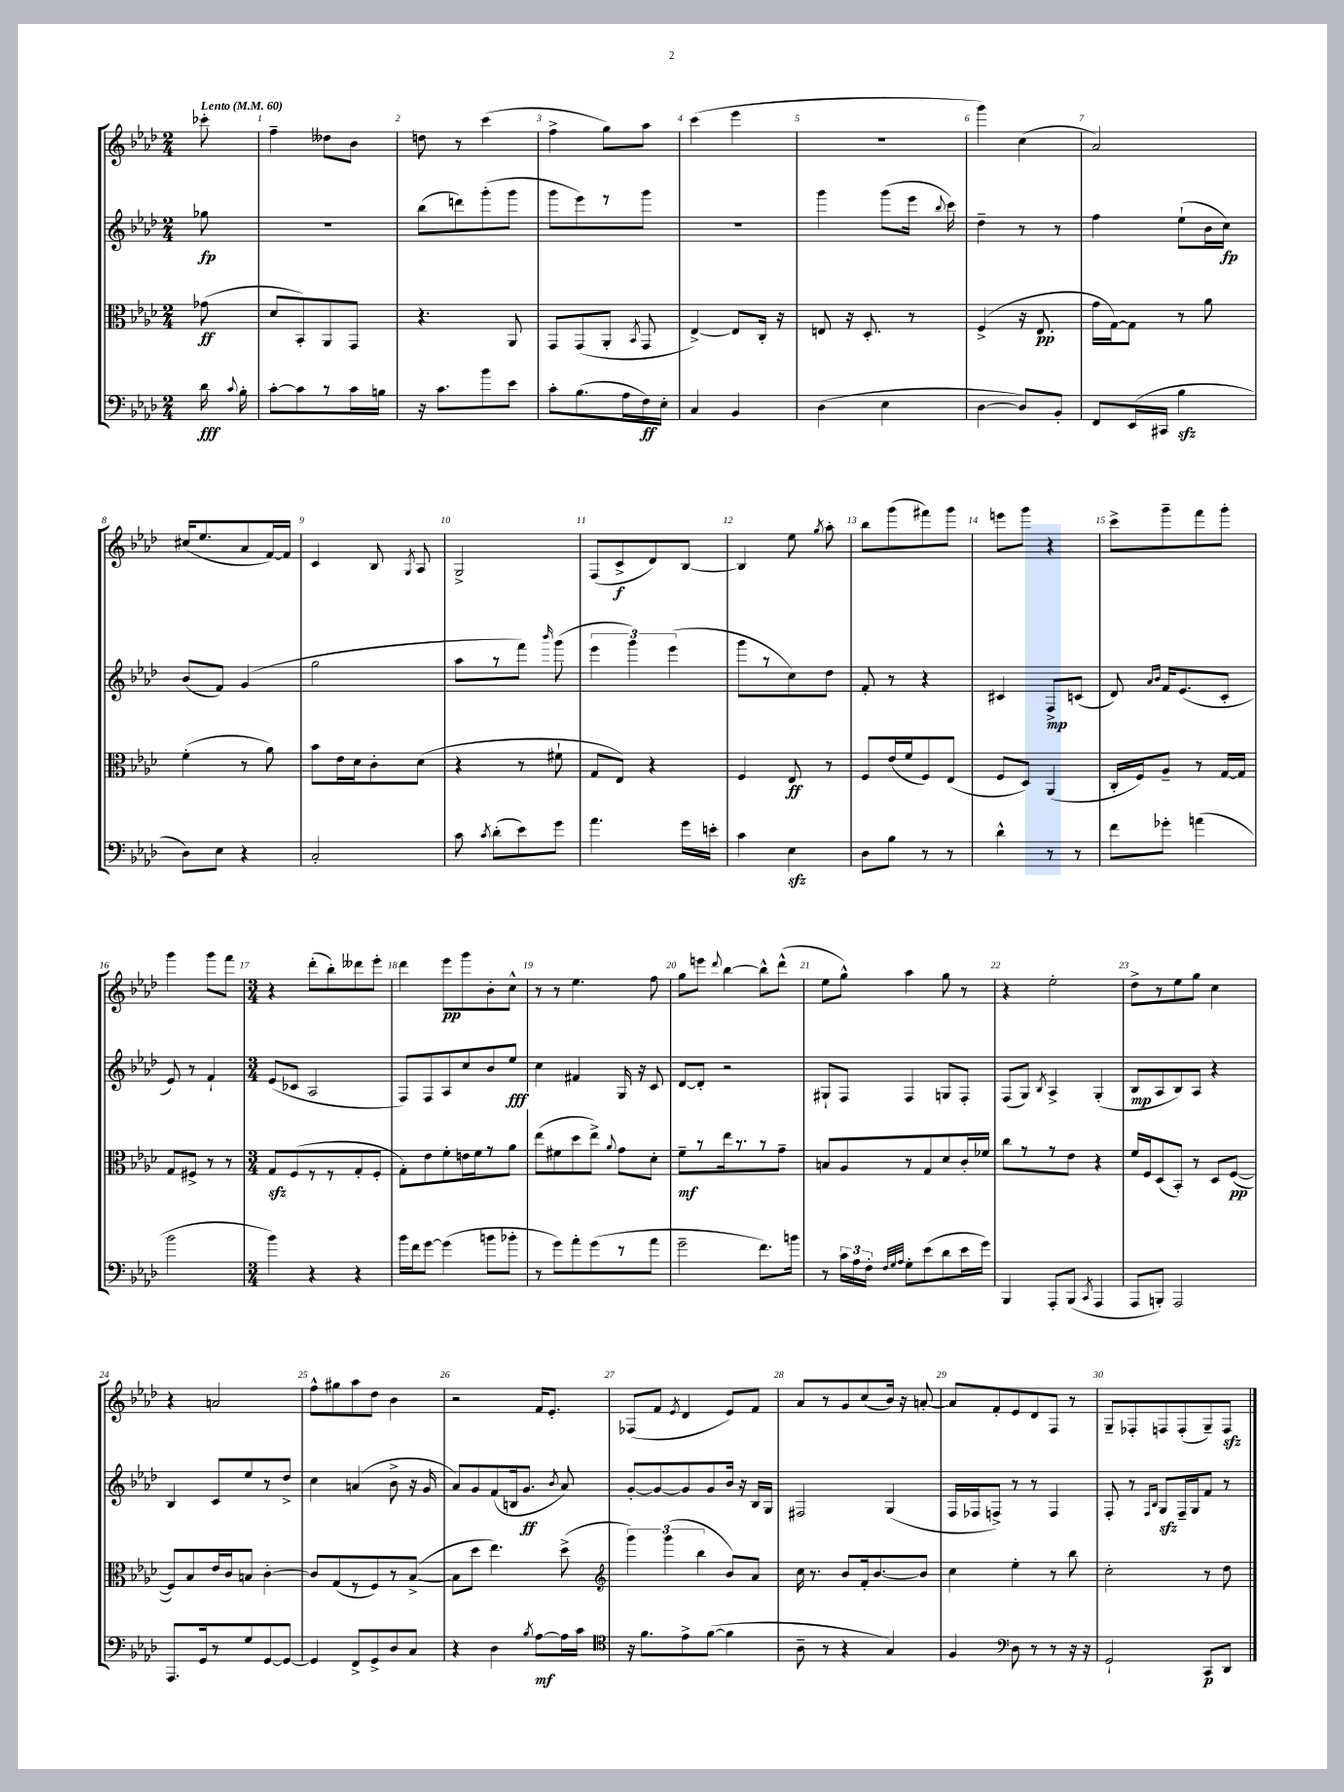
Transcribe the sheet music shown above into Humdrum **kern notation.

**kern	**dynam	**kern	**dynam	**kern	**dynam	**kern	**dynam
*part4	*part4	*part3	*part3	*part2	*part2	*part1	*part1
*staff4	*staff4	*staff3	*staff3	*staff2	*staff2	*staff1	*staff1
*clefF4	*	*clefC3	*	*clefG2	*	*clefG2	*
*k[b-e-a-d-]	*	*k[b-e-a-d-]	*	*k[b-e-a-d-]	*	*k[b-e-a-d-]	*
*M2/4	*	*M2/4	*	*M2/4	*	*M2/4	*
*MM60	*	*MM60	*	*MM60	*	*MM60	*
=	=	=	=	=	=	=	=
!	!	!	!	!	!	!LO:TX:a:B:t=Lento	!
16d-\	fff	(8g-X\	ff	8gg-X\	fp	8ccc-X'\	.
8qqc/	.	.	.	.	.	.	.
16B-'\	.	.	.	.	.	.	.
=1	=1	=1	=1	=1	=1	=1	=1
[8c'\L	.	8d-/L	.	2r	.	4ff~\	.
8c\]	.	8BB-'/)	.	.	.	.	.
8r	.	8AA-/	.	.	.	8dd--X\L	.
16c\L	.	8GG/J	.	.	.	8b-\J	.
16Bn\JJ	.	.	.	.	.	.	.
=2	=2	=2	=2	=2	=2	=2	=2
16r	.	4.r	.	(8bb-\L	.	8ddn\	.
8.c\L	.	.	.	.	.	.	.
.	.	.	.	8dddn\)	.	8r	.
8b-\	.	.	.	(8ggg'\	.	(4ccc\	.
8e-\J	.	8AA-/	.	8ggg\J	.	.	.
=3	=3	=3	=3	=3	=3	=3	=3
8c'\L	.	8GG/L	.	8ggg\L	.	4ff^\	.
(8.B-\	.	(8GG/	.	8eee-\)	.	.	.
.	.	8AA-'/J	.	8r	.	8gg\L)	.
16A-\L	.	.	.	.	.	.	.
.	.	8qBB-/	.	.	.	.	.
16F\)	ff	8GG/	.	8ggg\J	.	8aa-\J	.
16E-'\JJ	.	.	.	.	.	.	.
=4	=4	=4	=4	=4	=4	=4	=4
4C/	.	[4E-^/)	.	2r	.	(4ccc\	.
4BB-/	.	8E-/L]	.	.	.	4eee-\	.
.	.	16C'/Jk	.	.	.	.	.
.	.	16r	.	.	.	.	.
=5	=5	=5	=5	=5	=5	=5	=5
(4D-\	.	8En/	.	4ggg\	.	2r	.
.	.	16r	.	.	.	.	.
.	.	8.D-'/	.	.	.	.	.
4E-\	.	.	.	(8ggg\L	.	.	.
.	.	8r	.	16eee-\Jk	.	.	.
.	.	.	.	8qqbb-/	.	.	.
.	.	.	.	16ccc\)	.	.	.
=6	=6	=6	=6	=6	=6	=6	=6
[4D-\	.	(4F^/	.	4dd-~\	.	4ggg\)	.
8D-/L])	.	16r	.	8r	.	(4cc\	.
.	.	8.E-/	pp	.	.	.	.
8BB-'/J	.	.	.	8r	.	.	.
=7	=7	=7	=7	=7	=7	=7	=7
8FF/L	.	16g\LL	.	4ff\	.	2a-/)	.
.	.	[16G\J)	.	.	.	.	.
(16EE-/L	.	8G\J]	.	.	.	.	.
16CC#X/JJ	.	.	.	.	.	.	.
4B-zz\	.	8r	.	(8ee-`\L	.	.	.
.	.	8a-\	.	16b-\L	.	.	.
.	.	.	.	16cc\JJ)	fp	.	.
!!LO:LB:g=z
=8	=8	=8	=8	=8	=8	=8	=8
8D-\L)	.	(4f'\	.	(8b-/L	.	(16cc#X/KL	.
.	.	.	.	.	.	8.ee-/	.
8E-\J	.	.	.	8f/J)	.	.	.
4r	.	8r	.	(4g/	.	8a-/	.
.	.	8a-\)	.	.	.	[16f/L)	.
.	.	.	.	.	.	16f/JJ]	.
=9	=9	=9	=9	=9	=9	=9	=9
2C'/	.	8b-\L	.	2gg\	.	4c/	.
.	.	16e-\L	.	.	.	.	.
.	.	16d-\J	.	.	.	.	.
.	.	8c'\	.	.	.	8B-/	.
.	.	.	.	.	.	8qG/	.
.	.	(8d-\J	.	.	.	8A-/	.
=10	=10	=10	=10	=10	=10	=10	=10
8c\	.	4r	.	8aa-\L	.	2G^/	.
8qc/	.	.	.	.	.	.	.
(8d-'\L	.	.	.	8r	.	.	.
8e-\)	.	8r	.	8fff\J)	.	.	.
.	.	.	.	16qqbbb-/	.	.	.
8g\J	.	8f#X`\	.	(8ggg\	.	.	.
=11	=11	=11	=11	=11	=11	=11	=11
4.a-\	.	8G/L	.	6eee-\	.	(8F/L	.
.	.	8E-/J)	.	.	.	8c^/	f
.	.	.	.	6ggg\)	.	.	.
.	.	4r	.	.	.	8d-/)	.
.	.	.	.	(6eee-\	.	.	.
16g\LL	.	.	.	.	.	[8B-/J	.
16en'\JJ	.	.	.	.	.	.	.
=12	=12	=12	=12	=12	=12	=12	=12
4c\	.	4F/	.	8ggg\L	.	4B-/]	.
.	.	.	.	8r	.	.	.
4E-zz\	.	8E-/	ff	8cc\)	.	8ee-\	.
.	.	.	.	.	.	8qgg/	.
.	.	8r	.	8dd-\J	.	8aa-'\	.
=13	=13	=13	=13	=13	=13	=13	=13
8D-\L	.	8F/L	.	8f'/	.	8bb-\L	.
8B-\J	.	(16e-/L	.	8r	.	(8ggg\	.
.	.	16f/J	.	.	.	.	.
8r	.	8F/)	.	4r	.	8fff#X\)	.
8r	.	(8E-/J	.	.	.	8ggg\J	.
=14	=14	=14	=14	=14	=14	=14	=14
4d-^^\	.	8F/L	.	4c#X/	.	8eeen\L	.
.	.	8D-/J)	.	.	.	8ggg\J	.
8r	.	(4AA-/	.	8F^/L	mp	4r	.
8r	.	.	.	(8cn/J	.	.	.
=15	=15	=15	=15	=15	=15	=15	=15
8f\L	.	16C'/LL	.	8d-/)	.	8ccc^\L	.
.	.	16F/J)	.	.	.	.	.
.	.	.	.	16qqa-/LL	.	.	.
.	.	.	.	16qqb-/JJ	.	.	.
8g-X'\J	.	8A-~/J	.	16f/KL	.	8ggg~\	.
.	.	.	.	(8.e-/	.	.	.
(4an\	.	8r	.	.	.	8fff\	.
.	.	[16G/LL	.	8c'/J	.	8ggg'\J	.
.	.	16G/JJ]	.	.	.	.	.
!!LO:LB:g=z
=16	=16	=16	=16	=16	=16	=16	=16
2b-\	.	8G/L	.	8e-/)	.	4ggg\	.
.	.	8F#X^/J	.	8r	.	.	.
.	.	8r	.	4f`/	.	8ggg\L	.
.	.	8r	.	.	.	8fff\J	.
=17	=17	=17	=17	=17	=17	=17	=17
*M3/4	*	*M3/4	*	*M3/4	*	*M3/4	*
4b-\)	.	8Gzz/L	.	(8e-/L	.	4r	.
.	.	(8F/	.	8c-X/J	.	.	.
4r	.	8r	.	2A-/	.	(8ddd-'\L	.
.	.	8r	.	.	.	8bb-'\)	.
4r	.	8G'/	.	.	.	8ddd--X\	.
.	.	8F'/J	.	.	.	8eee-'\J	.
=18	=18	=18	=18	=18	=18	=18	=18
16b-\LL	.	8G'\L)	.	8F/L)	.	4ddd-\	.
16f\J	.	.	.	.	.	.	.
[8g\J	.	8e-\	.	8F/	.	.	.
(4g\]	.	8f'\	.	8A-/	.	8eee-\L	pp
.	.	16en\L	.	8cc/	.	8ggg\	.
.	.	16f\J	.	.	.	.	.
8bn\L	.	8r	.	8b-/	.	8b-'\	.
8b-X'\J	.	8a-\J	.	8ee-/J	fff	8cc^^\J	.
=19	=19	=19	=19	=19	=19	=19	=19
8r	.	(8ee-\L	.	4cc\	.	8r	.
8g\L)	.	8f#X\	.	.	.	8r	.
8a-'\	.	8dd-\	.	4f#X/	.	4.ee-\	.
(8g\	.	8ee-^\J)	.	.	.	.	.
.	.	8qqa-/	.	.	.	.	.
8r	.	8g\L	.	16G/	.	.	.
.	.	.	.	16r	.	.	.
8a-\J	.	8d-'\J	.	8c/	.	8ff\	.
=20	=20	=20	=20	=20	=20	=20	=20
2g~\	.	8f~\L	mf	[8d-/L	.	8gg\L	.
.	.	8r	.	8d-'/J]	.	8eeen\J	.
.	.	.	.	.	.	8qqddd-/	.
.	.	16ee-\k	.	2r	.	[4bb-\	.
.	.	8.r	.	.	.	.	.
8.f\L)	.	8r	.	.	.	8bb-^^\L]	.
.	.	8g~\J	.	.	.	(8ddd-^^\J	.
16bn\Jk	.	.	.	.	.	.	.
=21	=21	=21	=21	=21	=21	=21	=21
8r	.	8Bn/L	.	8G#X`/L	.	8ee-\L	.
24c\LL	.	8A-/	.	8F/J	.	8gg^^\J)	.
24A-\	.	.	.	.	.	.	.
24F'\JJ	.	.	.	.	.	.	.
32qqF/LLL	.	.	.	.	.	.	.
32qqG/	.	.	.	.	.	.	.
32qqA-/JJJ	.	.	.	.	.	.	.
8G'\L	.	8r	.	4F/	.	4aa-\	.
(8e-\	.	8G/	.	.	.	.	.
8d-\	.	8d-/	.	8Gn/L	.	8gg\	.
16e-\L	.	16c'/L	.	8F'/J	.	8r	.
16g\JJ)	.	16f-X/JJ	.	.	.	.	.
=22	=22	=22	=22	=22	=22	=22	=22
4BBB-/	.	8cc\L	.	(8F/L	.	4r	.
.	.	8r	.	8G/J)	.	.	.
.	.	.	.	8qB-/	.	.	.
8AAA-'/L	.	8r	.	4A-^/	.	2ee-'\	.
(8BBB-/J	.	8e-\J	.	.	.	.	.
8qCC/	.	.	.	.	.	.	.
4AAA-/	.	4r	.	(4G'/	.	.	.
=23	=23	=23	=23	=23	=23	=23	=23
8AAA-/L	.	16f/LL	.	8B-/L	mp	8dd-^\L	.
.	.	16F/J	.	.	.	.	.
8BBBn'/J)	.	(8D-/	.	8A-/	.	8r	.
2AAA-/	.	8BB-'/J)	.	8B-/)	.	8ee-\	.
.	.	8r	.	8A-/J	.	8gg\J	.
.	.	8D-/L	.	4r	.	4cc\	.
.	.	([8F/J	pp	.	.	.	.
!!LO:LB:g=z
=24	=24	=24	=24	=24	=24	=24	=24
8.AAA-/L	.	8F/L])	.	4B-/	.	4r	.
.	.	8B-/	.	.	.	.	.
16GG/k	.	.	.	.	.	.	.
8r	.	16e-/L	.	8c/L	.	2an/	.
.	.	16c/J	.	.	.	.	.
8G/	.	8Bn/J	.	8ee-/	.	.	.
[8GG/	.	[4c'\	.	8r	.	.	.
8GG/J_	.	.	.	8dd-^/J	.	.	.
=25	=25	=25	=25	=25	=25	=25	=25
4GG/]	.	8c/L]	.	4cc\	.	8ff^^\L	.
.	.	(8G/	.	.	.	8gg#X\	.
8FF^/L	.	8r	.	(4an/	.	8aa-\	.
8GG^/	.	8F/)	.	.	.	8dd-\J	.
8D-/	.	8r	.	8b-^\	.	4b-\	.
8C/J	.	([8B-^/J	.	16r	.	.	.
.	.	.	.	16g/	.	.	.
=26	=26	=26	=26	=26	=26	=26	=26
4r	.	8B-\L]	.	8a-/L)	.	2r	.
.	.	8dd-\J	.	8g/	.	.	.
4D-\	.	4.ee-\)	.	(8f/	.	.	.
.	.	.	.	16Bn/k	.	.	.
.	.	.	.	8.g/J	ff	.	.
8qB-/	.	.	.	.	.	.	.
[8A-\L	mf	.	.	.	.	16f/KL	.
.	.	.	.	.	.	8.e-'/J	.
.	.	.	.	8qb-/	.	.	.
16A-\L]	.	(8dd-^\	.	8a-/)	.	.	.
16c\JJ	.	.	.	.	.	.	.
=27	=27	=27	=27	=27	=27	=27	=27
*clefC4	*	*clefG2	*	*	*	*	*
16r	.	6ggg\)	.	[8g'/L	.	(8F-X/L	.
8.f\L	.	.	.	.	.	.	.
.	.	.	.	8g/_	.	8f/J	.
.	.	(6ggg\	.	.	.	.	.
.	.	.	.	.	.	8qe-/	.
8e-^\	.	.	.	8g/]	.	4d-/	.
.	.	6bb-\	.	.	.	.	.
([8f\J	.	.	.	8g/	.	.	.
4f\]	.	8b-/L)	.	16b-/Jk	.	8e-/L)	.
.	.	.	.	16r	.	.	.
.	.	8a-/J	.	16B-/LL	.	8f/J	.
.	.	.	.	16G/JJ	.	.	.
=28	=28	=28	=28	=28	=28	=28	=28
8A-~\	.	16cc\	.	2F#X/	.	8a-/L	.
.	.	8.r	.	.	.	.	.
8r	.	.	.	.	.	8r	.
4r	.	8b-/L	.	.	.	8g/	.
.	.	16f'/k	.	.	.	(8cc/	.
.	.	[8.b-/	.	.	.	.	.
4G/)	.	.	.	(4G/	.	16b-/Jk)	.
.	.	.	.	.	.	16r	.
.	.	8b-/J]	.	.	.	[8an'/	.
=29	=29	=29	=29	=29	=29	=29	=29
4F/	.	4cc\	.	16F/LL	.	8a/L]	.
.	.	.	.	16F-X/J	.	.	.
.	.	.	.	8Fn^/J)	.	8f'/	.
*clefF4	*	*	*	*	*	*	*
8D-\	.	4ee-'\	.	8r	.	8e-/	.
8r	.	.	.	8r	.	8d-/	.
8r	.	8r	.	4F/	.	8F/J	.
16r	.	8bb-\	.	.	.	8r	.
16r	.	.	.	.	.	.	.
=30	=30	=30	=30	=30	=30	=30	=30
2GG`/	.	2cc'\	.	8F'/	.	8G~/L	.
.	.	.	.	8r	.	8F-X'/	.
.	.	.	.	16qqF/LL	.	.	.
.	.	.	.	16qqB-/JJ	.	.	.
.	.	.	.	8Gzz/L	.	8Fn/	.
.	.	.	.	16F~/L	.	(8F'/	.
.	.	.	.	16G/J	.	.	.
8CC/L	p	8r	.	8f/J	.	8G~/)	.
8DD-/J	.	8dd-\	.	8r	.	8Fzz/J	.
==	==	==	==	==	==	==	==
*-	*-	*-	*-	*-	*-	*-	*-
